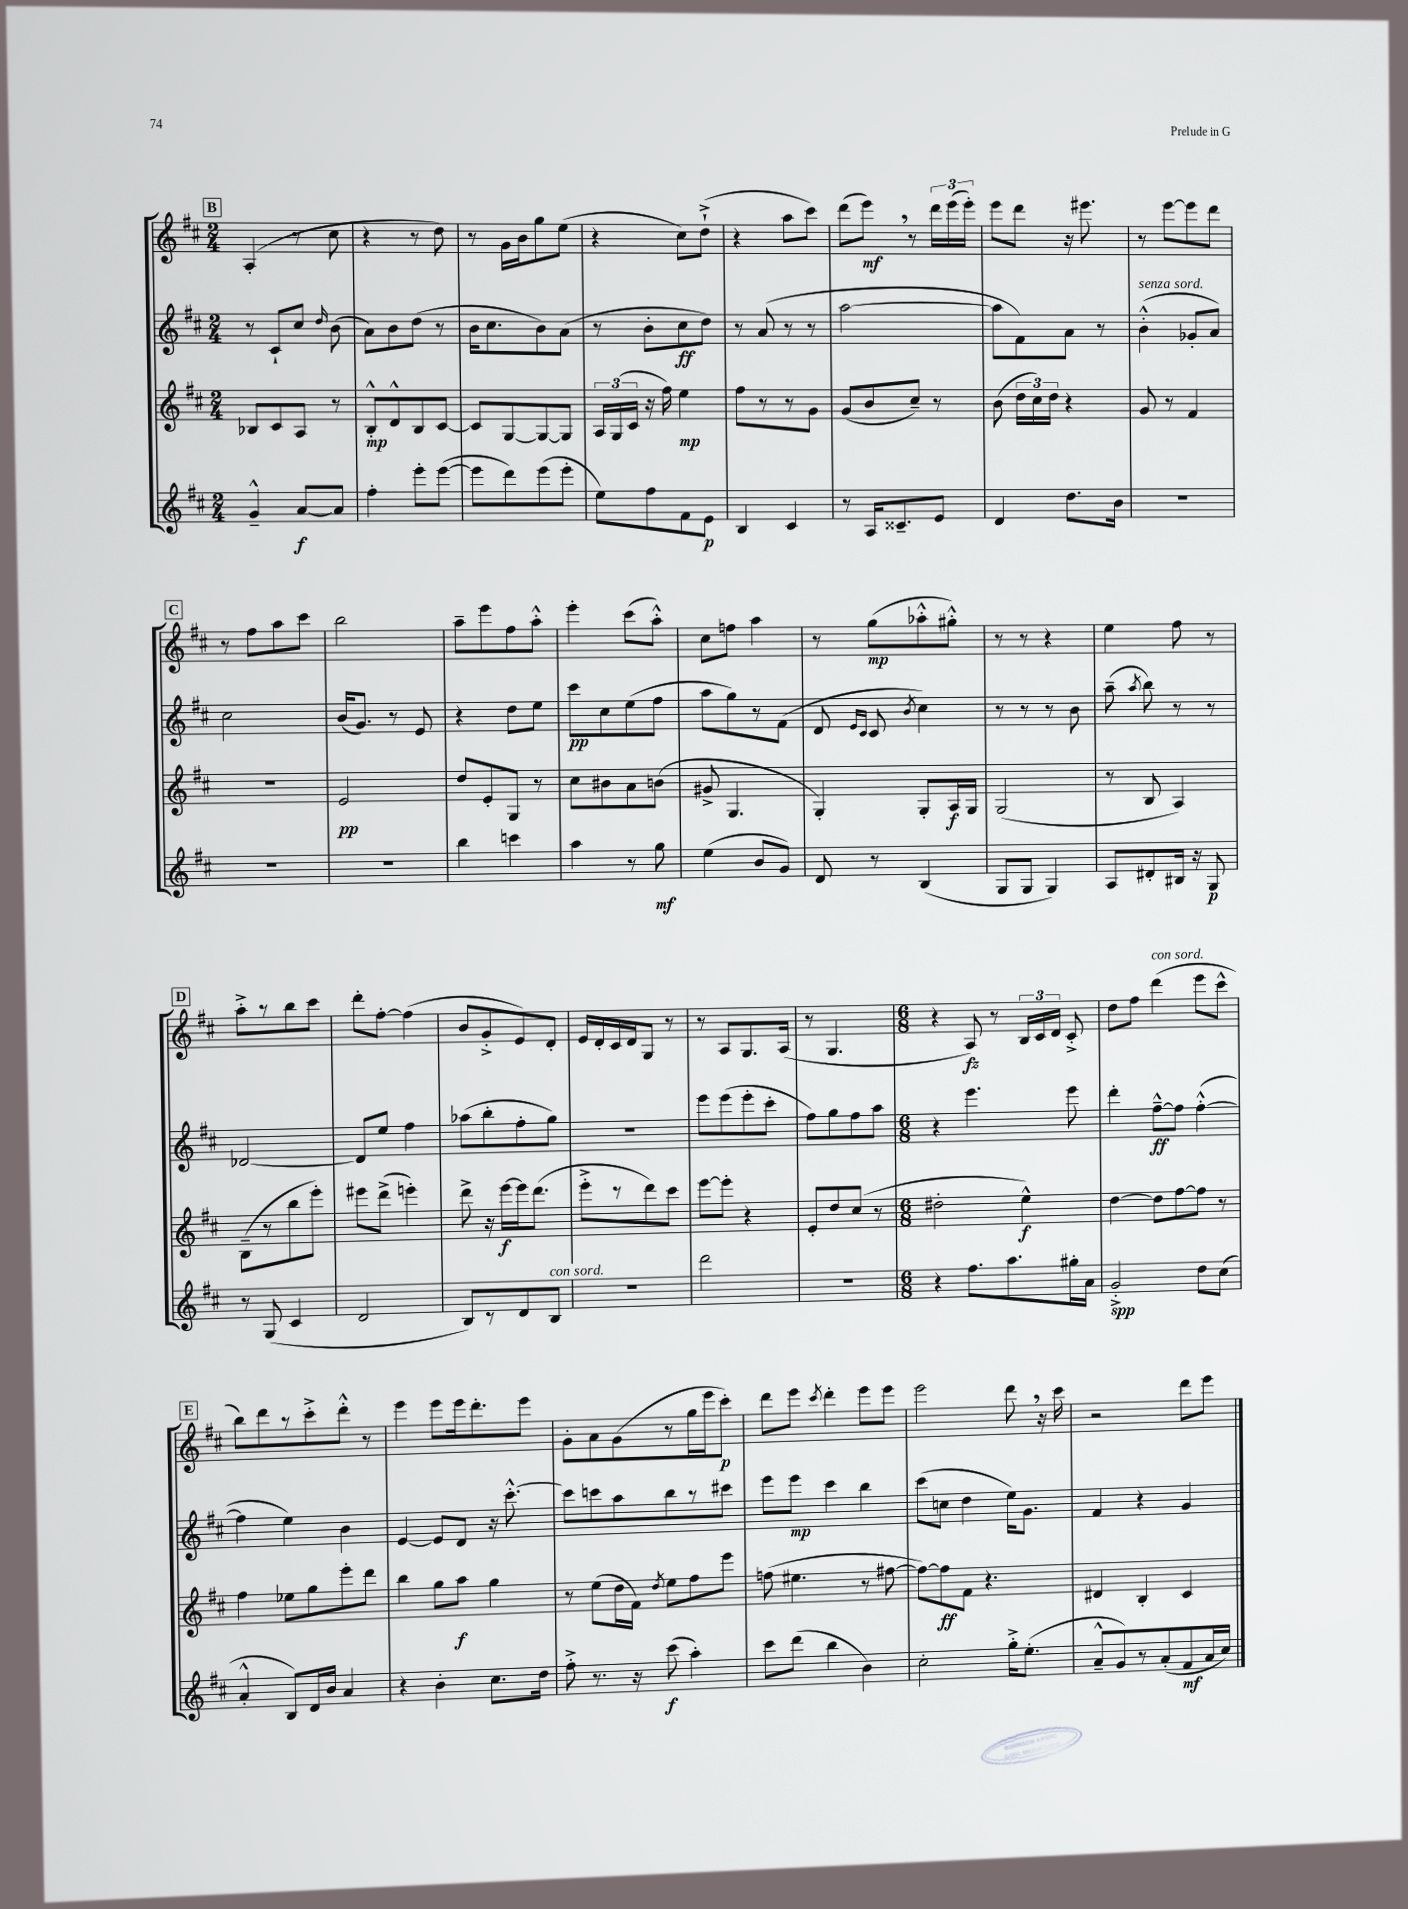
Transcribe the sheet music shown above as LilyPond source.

<<
\new StaffGroup <<
\new Staff = "s0" {
    \clef treble \key d \major \numericTimeSignature \time 2/4
    \autoBeamOff \mark \markup { \box "B" } a4-.( r8 cis''8 |
    r4 r8 d''8) |
    r8 g'16[ b'16 g''8 e''8]( |
    r4 cis''8[) d''8]-!->( |
    r4 a''8[ cis'''8]) |
    d'''8[( e'''8]\mf) \breathe r8 \tuplet 3/2 { d'''16[ e'''16( e'''16]-.) } |
    e'''8[ d'''8] r16 eis'''8. |
    r8 e'''8[~ e'''8 d'''8] |
    \mark \markup { \box "C" } r8 fis''8[ a''8 cis'''8] |
    b''2 |
    a''8[-- e'''8 fis''8 a''8]-.-^ |
    e'''4-. cis'''8[( a''8]-.-^) |
    cis''8[ f''8] a''4 |
    r8 g''8[\mp( aes''8-.-^ gis''8]-.-^) |
    r8 r8 r4 |
    e''4 fis''8 r8 |
    \mark \markup { \box "D" } a''8[-.-> r8 b''8 cis'''8] |
    d'''8[-. fis''8]~-. fis''4( |
    b'8[ g'8-.-> e'8) d'8]-. |
    e'16[ d'16-. cis'16 d'16 g8] r8 |
    r8 a8[ g8. a16]( |
    r8 g4. |
    \numericTimeSignature \time 6/8 r4 a8\fz) r8 \tuplet 3/2 { b16[ cis'16 d'16] } cis'8-.-> |
    d''8[ fis''8] d'''4^\markup { \italic "con sord." }( e'''8[ cis'''8]-^ |
    \mark \markup { \box "E" } b''8[) d'''8 r8 cis'''8-.-> d'''8]-.-^ r8 |
    e'''4 e'''8[ e'''16 d'''8.-. e'''8] |
    g'8[-. a'8 g'8( r8 g''16 e'''16 cis'''8]-.\p) |
    d'''8[ e'''8] \acciaccatura { cis'''8 } d'''4-. e'''8[ e'''8] |
    e'''2 d'''8 \breathe r16 cis'''16 |
    r2 d'''8[ e'''8] \bar "|." |
}
\new Staff = "s1" {
    \clef treble \key d \major \numericTimeSignature \time 2/4
    \autoBeamOff \mark \markup { \box "B" } r8 cis'8[-! cis''8] \grace { d''16 } b'8( |
    a'8[) b'8 d''8]( r8 |
    b'16[ cis''8. b'8) a'8]( |
    r8 b'8[-. cis''8\ff d''8]) |
    r8 a'8( r8 r8 |
    a''2~ |
    a''8[ fis'8) a'8] r8 |
    b'4-.-^^\markup { \italic "senza sord." }( ges'8[-. a'8]) |
    \mark \markup { \box "C" } cis''2 |
    b'16[( g'8.]) r8 e'8 |
    r4 d''8[ e''8] |
    cis'''8[\pp cis''8 e''8( fis''8] |
    a''8[ g''8) r8 fis'8]( |
    d'8 \grace { e'16[ cis'16] } cis'8 \acciaccatura { b'8 } cis''4) |
    r8 r8 r8 b'8 |
    a''8--( \acciaccatura { a''8 } b''8) r8 r8 |
    \mark \markup { \box "D" } des'2~ |
    des'8[ e''8] fis''4 |
    aes''8[( b''8-. fis''8-. g''8]) |
    r2 |
    e'''8[ e'''8( e'''8-. cis'''8]-. |
    fis''8[) g''8 fis''8 a''8] |
    \numericTimeSignature \time 6/8 r4 e'''4. e'''8 |
    d'''4-. fis''8[~---^\ff fis''8] fis''4~-.-^( |
    \mark \markup { \box "E" } fis''4 e''4) b'4 |
    e'4~ e'8[ d'8] r16 cis'''8.~-.-^ |
    cis'''8[ c'''8 a''8 b''8 r8 cis'''8] |
    e'''8[ e'''8]\mp cis'''4 b''4 |
    cis'''8[( c''8] d''4 e''16[) g'8.] |
    fis'4 r4 g'4 \bar "|." |
}
\new Staff = "s2" {
    \clef treble \key d \major \numericTimeSignature \time 2/4
    \autoBeamOff \mark \markup { \box "B" } bes8[ cis'8 a8] r8 |
    b8[-.-^\mp d'8-^ b8 cis'8]~ |
    cis'8[ g8~ g8~ g8] |
    \tuplet 3/2 { a16[ g16( cis'16] } r16 fis''16) e''4\mp |
    fis''8[ r8 r8 g'8] |
    g'8[( b'8 cis''8]--) r8 |
    b'8( \tuplet 3/2 { d''16[ cis''16) d''16] } r4 |
    g'8 r8 fis'4 |
    \mark \markup { \box "C" } R2 |
    e'2\pp |
    d''8[ e'8-. g8] r8 |
    cis''8[ bis'8 a'8 b'8]( |
    gis'8-> g4. |
    g4-.) g8[-. a16\f g16] |
    g2( |
    r8 b8 a4) |
    \mark \markup { \box "D" } b8[--( r8 b''8 e'''8]-.) |
    eis'''8[ d'''8]->( e'''4-.) |
    d'''8-> r16 e'''16[~\f e'''16 d'''8.]( |
    e'''8[-.-> r8 d'''8) cis'''8] |
    e'''8[~ e'''8]-. r4 |
    e'8[-. d''8 cis''8]( r8 |
    \numericTimeSignature \time 6/8 dis''2-. e''4-^\f) |
    d''4~ d''8[ fis''8~ fis''8] r8 |
    \mark \markup { \box "E" } fis''4 ees''8[ g''8 e'''8-. d'''8] |
    b''4 g''8[ a''8]\f g''4 |
    r8 e''8[( d''16 fis'16]) \acciaccatura { d''8 } e''8[ fis''8 e'''8] |
    f''8( eis''4. r8 fis''8~ |
    fis''8[~) fis''8\ff fis'8] r4. |
    dis'4 b4-. cis'4 \bar "|." |
}
\new Staff = "s3" {
    \clef treble \key d \major \numericTimeSignature \time 2/4
    \autoBeamOff \mark \markup { \box "B" } g'4---^ a'8[~\f a'8] |
    fis''4-. e'''8[-. e'''8]~( |
    e'''8[ d'''8) e'''8( e'''8]-. |
    e''8[) fis''8 fis'8 e'8]\p |
    b4 cis'4 |
    r8 a16[ cisis'8.-- e'8] |
    d'4 d''8.[ b'16] |
    R2 |
    \mark \markup { \box "C" } R2 |
    R2 |
    b''4 c'''4 |
    a''4 r8 g''8\mf |
    e''4( b'8[ g'8]) |
    d'8 r8 b4( |
    g8[ g8] g4) |
    a8[ dis'8-. bis16] r16 g8\p |
    \mark \markup { \box "D" } r8 g8( cis'4 |
    d'2 |
    b8[) r8 d'8 b8]^\markup { \italic "con sord." } |
    r2 |
    d'''2 |
    r2 |
    \numericTimeSignature \time 6/8 r4 fis''8.[ a''8. gis''16-. a'16] |
    g'2-.->\spp d''8[ cis''8]( |
    \mark \markup { \box "E" } a'4-.-^ b8[) d'16 b'16] a'4 |
    r4 b'4-. cis''8.[ d''16] |
    fis''8-.-> r8. r16 cis'''8\f( a''4-.) |
    cis'''8[ d'''8]( b''4 b'4) |
    cis''2-. g''16[-.-> e''8.]-.( |
    a'8[---^ g'8) r8 a'8-.( fis'8\mf a'16 cis''16]) \bar "|." |
}
>>
>>
